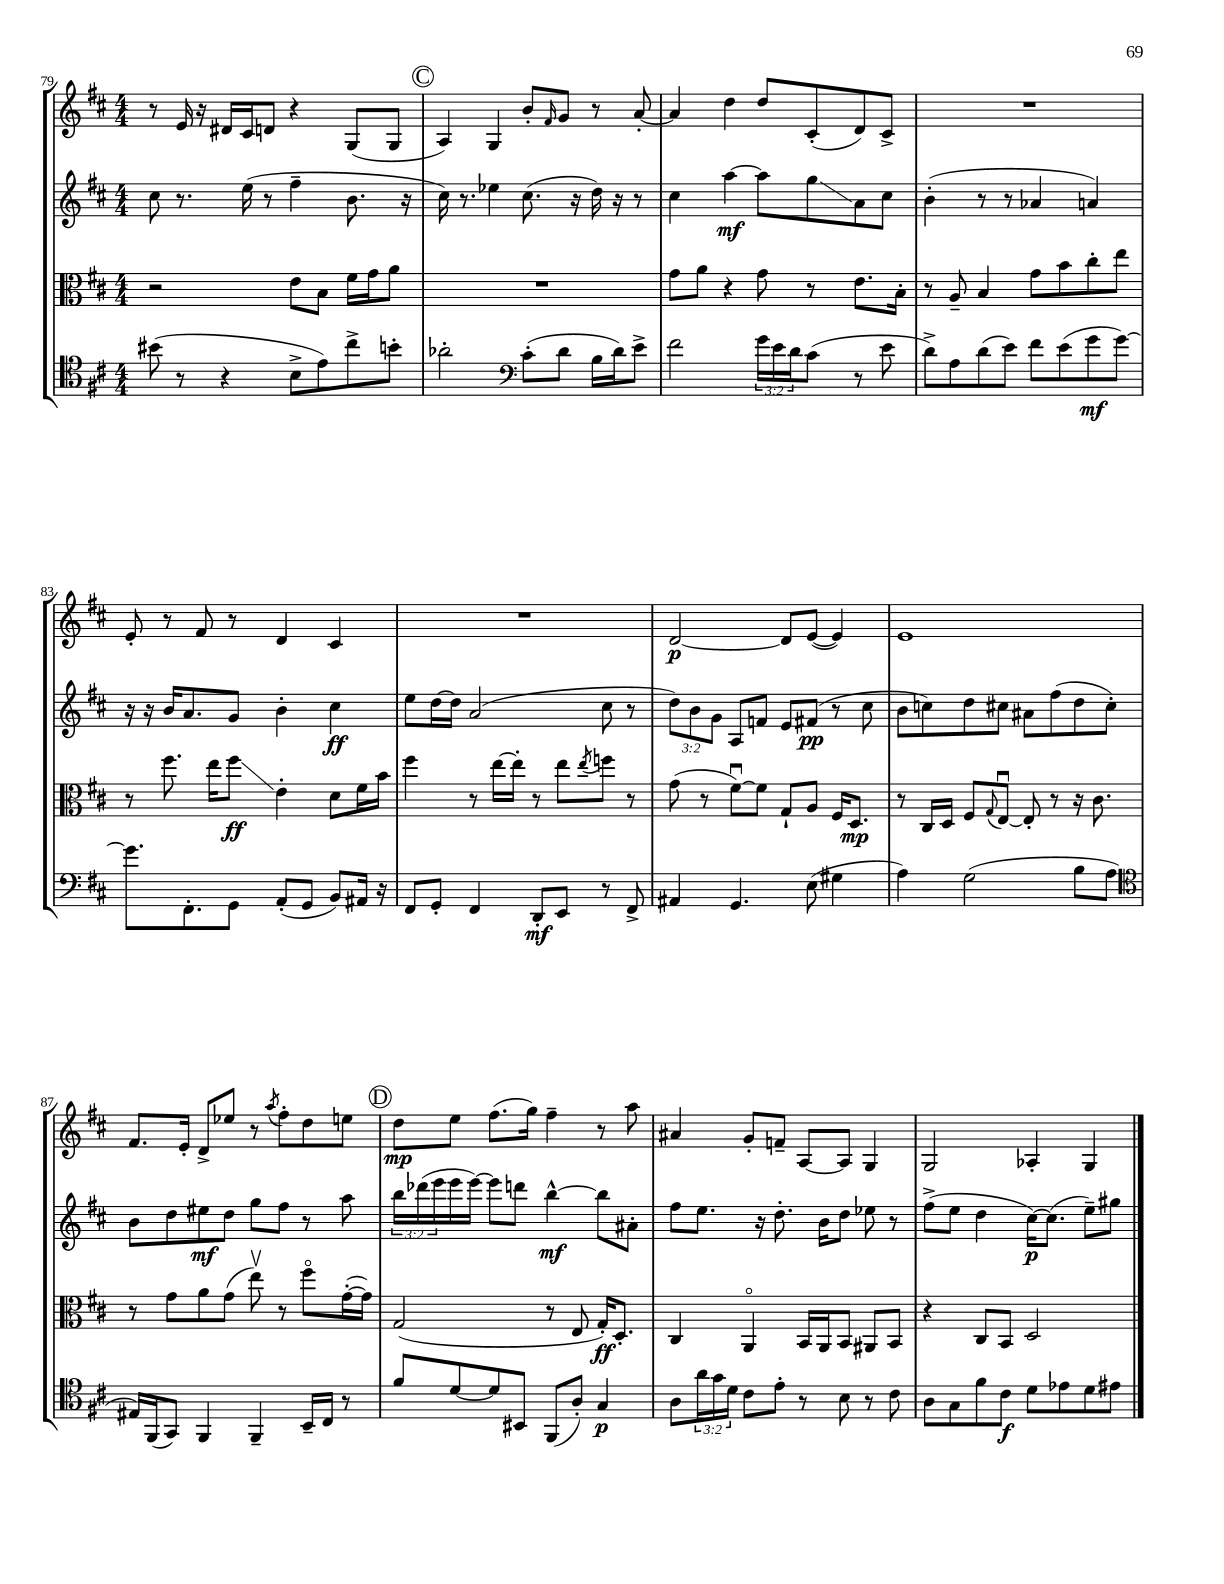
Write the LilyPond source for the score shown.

<<
\new StaffGroup <<
\new Staff = "s0" {
    \clef treble \key d \major \numericTimeSignature \time 4/4
    r8 e'16 r16 dis'16 cis'16 d'8 r4 g8( g8 |
    \mark \markup { \circle "C" } a4) g4 b'8-. \grace { fis'16 } g'8 r8 a'8~-. |
    a'4 d''4 d''8 cis'8-.( d'8) cis'8-> |
    R1 |
    e'8-. r8 fis'8 r8 d'4 cis'4 |
    R1 |
    d'2~\p d'8 e'8~( e'4) |
    e'1 |
    fis'8. e'16-. d'8-> ees''8 r8 \acciaccatura { a''8 } fis''8-. d''8 e''8 |
    \mark \markup { \circle "D" } d''8\mp e''8 fis''8.( g''16) fis''4-- r8 a''8 |
    ais'4 g'8-. f'8-- a8~ a8 g4 |
    g2 aes4-. g4 \bar "|." |
}
\new Staff = "s1" {
    \clef treble \key d \major \numericTimeSignature \time 4/4 \override Staff.TupletNumber.text = #tuplet-number::calc-fraction-text
    cis''8 r8. e''16( r8 fis''4-- b'8. r16 |
    \mark \markup { \circle "C" } cis''16) r8. ees''4 cis''8.( r16 d''16) r16 r8 |
    cis''4 a''4~\mf a''8 g''8\glissando a'8 cis''8 |
    b'4-.( r8 r8 aes'4 a'4) |
    r16 r16 b'16 a'8. g'8 b'4-. cis''4\ff |
    e''8 d''16~ d''16 a'2( cis''8 r8 |
    \tuplet 3/2 { d''8) b'8 g'8 } a8 f'8 e'8 fis'8\pp( r8 cis''8 |
    b'8 c''8) d''8 cis''8 ais'8 fis''8( d''8 cis''8-.) |
    b'8 d''8 eis''8\mf d''8 g''8 fis''8 r8 a''8 |
    \mark \markup { \circle "D" } \tuplet 3/2 { b''16 des'''16( e'''16 } e'''16 e'''16~) e'''8 d'''8 b''4~-^\mf b''8 ais'8-. |
    fis''8 e''8. r16 d''8.-. b'16 d''8 ees''8 r8 |
    fis''8->( e''8 d''4 cis''16~\p) cis''8.( e''8--) gis''8 \bar "|." |
}
\new Staff = "s2" {
    \clef alto \key d \major \numericTimeSignature \time 4/4
    r2 e'8 b8 fis'16 g'16 a'8 |
    \mark \markup { \circle "C" } R1 |
    g'8 a'8 r4 g'8 r8 e'8. b16-. |
    r8 a8-- b4 g'8 b'8 cis''8-. e''8 |
    r8 fis''8. e''16 fis''8\glissando\ff e'4-. d'8 fis'16 b'16 |
    fis''4 r8 e''16~ e''16-. r8 e''8 \acciaccatura { e''8 } f''8 r8 |
    g'8( r8 fis'8~\downbow) fis'8 g8-! a8 fis16 d8.\mp |
    r8 cis16 d16 fis8 \appoggiatura { g8 } e8~\downbow e8-. r8 r16 cis'8. |
    r8 g'8 a'8 g'8( e''8\upbow) r8 fis''8\flageolet g'16~-.( g'16) |
    \mark \markup { \circle "D" } g2( r8 e8 g16-.\ff) d8.-. |
    cis4 a,4\flageolet b,16 a,16 b,8 ais,8 b,8 |
    r4 cis8 b,8 d2 \bar "|." |
}
\new Staff = "s3" {
    \clef tenor \key d \major \numericTimeSignature \time 4/4 \override Staff.TupletNumber.text = #tuplet-number::calc-fraction-text
    bis'8( r8 r4 b8-> e'8) cis''8-> b'8-. |
    \mark \markup { \circle "C" } aes'2-. \clef bass cis'8-.( d'8 b16 d'16) e'8-> |
    fis'2 \tuplet 3/2 { g'16 e'16 d'16 } cis'8( r8 e'8 |
    d'8->) a8 d'8( e'8) fis'8 e'8( g'8\mf g'8~) |
    g'8. fis,8.-. g,8 a,8-.( g,8 b,8) ais,16 r16 |
    fis,8 g,8-. fis,4 d,8-.\mf e,8 r8 fis,8-> |
    ais,4 g,4. e8( gis4 |
    a4) g2( b8 a8 |
    \clef tenor eis16) fis,16( g,8) fis,4 fis,4-- b,16-- cis16 r8 |
    \mark \markup { \circle "D" } fis'8 d'8~ d'8 bis,8 fis,8( a8-.) g4\p |
    a8 \tuplet 3/2 { a'16 g'16 d'16 } cis'8 e'8-. r8 b8 r8 cis'8 |
    a8 g8 fis'8 cis'8\f d'8 ees'8 d'8 eis'8 \bar "|." |
}
>>
>>
\layout { \context { \Score currentBarNumber = #79 } }
